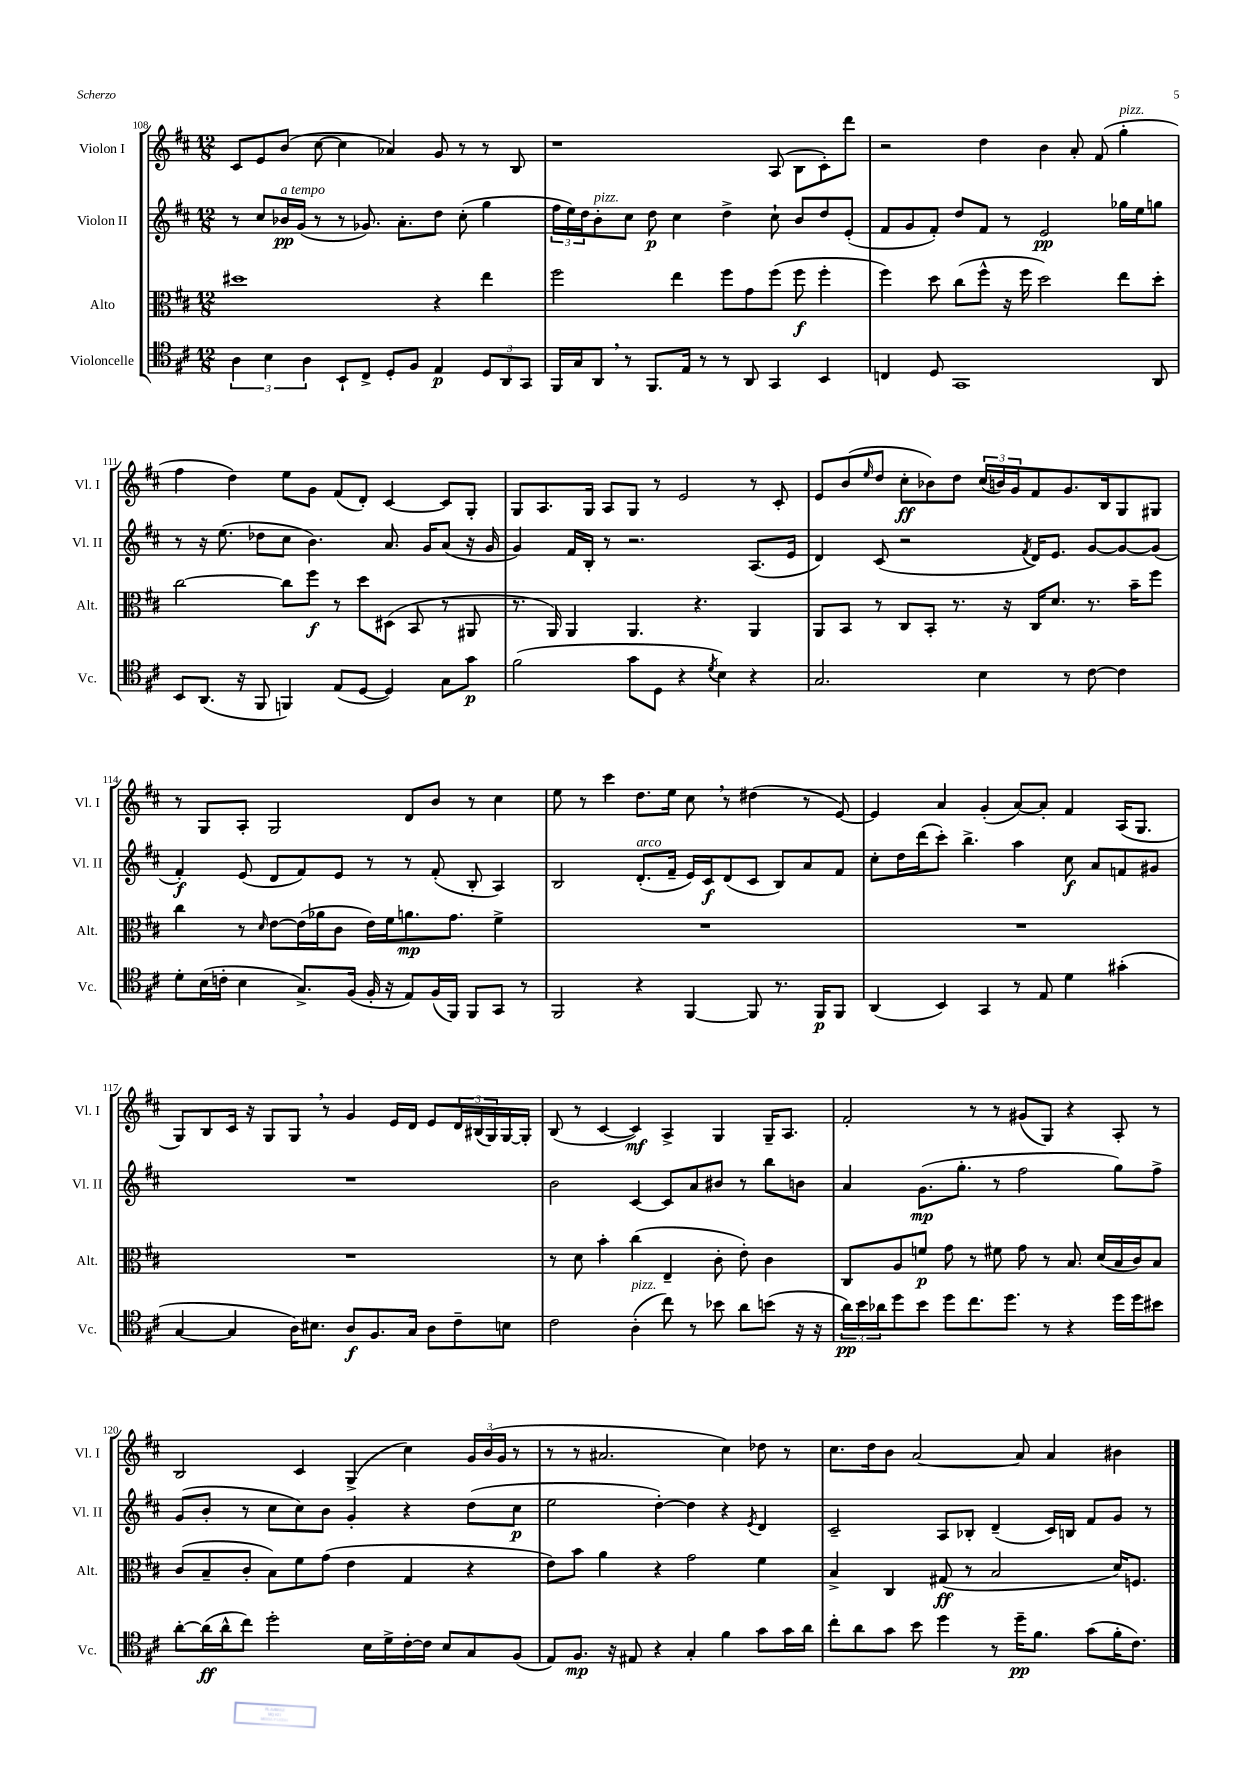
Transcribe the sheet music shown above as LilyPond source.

<<
\new StaffGroup <<
\new Staff = "s0" \with { instrumentName = "Violon I" shortInstrumentName = "Vl. I" } {
    \clef treble \key d \major \numericTimeSignature \time 12/8
    cis'8 e'8 b'8( cis''8~ cis''4 aes'4) g'8 r8 r8 b8 |
    r1 a8( b8 cis'8-.) d'''8 |
    r2 d''4 b'4 a'8-. fis'8( g''4-.^\markup { \italic "pizz." } |
    fis''4 d''4) e''8 g'8 fis'8( d'8-.) cis'4~ cis'8 g8-. |
    g8 a8. g16 a8 g8 r8 e'2 r8 cis'8-. |
    e'8 b'8( \grace { e''16 } d''8 cis''8-.\ff bes'8) d''8 \tuplet 3/2 { cis''16( b'16) g'16 } fis'8 g'8. b16 g8 gis8 |
    r8 g8 a8-. g2 d'8 b'8 r8 cis''4 |
    e''8 r8 cis'''4 d''8. e''16 cis''8 \breathe r8 dis''4( r8 e'8~) |
    e'4 a'4 g'4-.( a'8~) a'8-. fis'4 a16( g8. |
    g8) b8 cis'16 r16 g8 g8 \breathe r8 g'4 e'16 d'16 e'8 \tuplet 3/2 { d'16 bis16( g16) } g16~ g16-. |
    b8( r8 cis'4~ cis'4\mf) a4-> g4 g16-- a8. |
    fis'2-. r8 r8 gis'8( g8) r4 a8-. r8 |
    b2 cis'4 g4->( cis''4) \tuplet 3/2 { g'16 b'16( g'16 } r8 |
    r8 r8 ais'2. cis''4) des''8 r8 |
    cis''8. d''16 b'8 a'2~ a'8 a'4 bis'4 \bar "|." |
}
\new Staff = "s1" \with { instrumentName = "Violon II" shortInstrumentName = "Vl. II" } {
    \clef treble \key d \major \numericTimeSignature \time 12/8
    r8 cis''8 bes'16\pp^\markup { \italic "a tempo" } g'16( r8 r8 ges'8.) a'8.-. d''8 cis''8-.( g''4 |
    \tuplet 3/2 { fis''16 e''16) d''16 } b'8-.^\markup { \italic "pizz." } cis''8 d''8\p cis''4 d''4-> cis''8-! b'8 d''8 e'8-.( |
    fis'8 g'8 fis'8-.) d''8 fis'8 r8 e'2\pp ges''16 e''16 g''8 |
    r8 r16 e''8.( des''8 cis''8 b'4.) a'8. g'16 a'8( r16 g'16 |
    g'4) fis'16 b16-. r8 r2. a8.( e'16 |
    d'4) cis'8( r2 \acciaccatura { fis'8 } d'16) e'8. g'8~ g'8~ g'8( |
    fis'4-.\f) e'8( d'8 fis'8) e'8 r8 r8 fis'8-.( b8-. a4) |
    b2 d'8.-.^\markup { \italic "arco" }( fis'16-- e'16) cis'16\f d'8( cis'8 b8) a'8 fis'8 |
    cis''8-. d''16 d'''16( cis'''8-.) b''4.-> a''4 cis''8\f a'8 f'8 gis'8 |
    R1. |
    b'2 cis'4~ cis'8 a'8 bis'8 r8 b''8 b'8 |
    a'4 g'8.\mp( g''8.-. r8 fis''2 g''8) fis''8-> |
    g'8( b'8-. r8 cis''8 cis''8) b'8 g'4-. r4 d''8( cis''8\p |
    e''2 d''4~-.) d''4 r4 \acciaccatura { e'8 } d'4 |
    cis'2-- a8 bes8-. d'4--( cis'16) b16 fis'8 g'8 r8 \bar "|." |
}
\new Staff = "s2" \with { instrumentName = "Alto" shortInstrumentName = "Alt." } {
    \clef alto \key d \major \numericTimeSignature \time 12/8
    dis''1 r4 e''4 |
    fis''2 e''4 fis''8 g'8 fis''8( fis''8\f fis''4-. |
    fis''4) d''8 cis''8( fis''8-^ r16 fis''16 d''2) e''8 d''8-. |
    cis''2~ cis''8 fis''8\f r8 d''8 dis8( b,8 r8 ais,8 |
    r8. a,16) a,4 a,4. r4. a,4 |
    a,8 b,8 r8 cis8 b,8-. r8. r16 cis16 d'8. r8. b'16-- fis''8 |
    cis''4 r8 \grace { d'16 } e'8~ e'16( aes'16 cis'8 e'16) fis'16 a'8.\mp g'8. fis'4-> |
    R1. |
    R1. |
    R1. |
    r8 d'8 b'4-. cis''4( e4-- cis'8-. e'8-.) cis'4 |
    cis8 a8 f'8\p g'8 r8 fis'8 g'8 r8 b8. d'16( b16 cis'16) b8 |
    cis'8( b8-- cis'8-. b8) fis'8 g'8( e'4 g4 r4 |
    e'8) b'8 a'4 r4 g'2 fis'4 |
    b4-> cis4 gis8\ff( r8 b2 d'16) f8. \bar "|." |
}
\new Staff = "s3" \with { instrumentName = "Violoncelle" shortInstrumentName = "Vc." } {
    \clef tenor \key d \major \numericTimeSignature \time 12/8
    \tuplet 3/2 { a4 b4 a4 } b,8-! cis8-> d8-. fis8 e4\p \tuplet 3/2 { d8 a,8 g,8 } |
    fis,16 g16 a,8 \breathe r8 fis,8. e16 r8 r8 a,8 g,4 b,4 |
    c4 d8 g,1 a,8 |
    b,8 a,8.( r16 fis,8 f,4) e8( d8~ d4) g8 g'8\p |
    fis'2( g'8 d8 r4 \acciaccatura { d'8 } b4) r4 |
    g2. b4 r8 cis'8~ cis'4 |
    d'8-. b16( c'16-. b4 g8.->) fis16( fis16-. r16 e8) fis16( fis,16) fis,8 g,8 r8 |
    fis,2 r4 fis,4~ fis,8 r8. fis,16\p fis,8 |
    a,4( b,4) g,4 r8 e8 d'4 gis'4-.( |
    g4~ g4 a16) bis8. a8\f fis8. g16 a8 cis'8-- b8 |
    cis'2 a4-.^\markup { \italic "pizz." }( cis''8) r8 bes'8 a'8 b'8( r16 r16 |
    \tuplet 3/2 { a'16\pp) b'16 aes'16 } d''8 b'8 d''8 cis''8. d''8. r8 r4 d''16 d''16 bis'8 |
    a'8~-. a'16\ff( a'16-^ cis''8) d''2-. b16 d'16-> cis'16~-. cis'16 b8 g8 fis8( |
    e8) fis8.\mp r16 eis8 r4 g4-. fis'4 g'8 g'16 a'16 |
    cis''8-. a'8 g'8 b'8 d''4 r8 d''16--\pp fis'8. g'8( fis'16-. cis'8.) \bar "|." |
}
>>
>>
\layout { \context { \Score currentBarNumber = #108 } }
